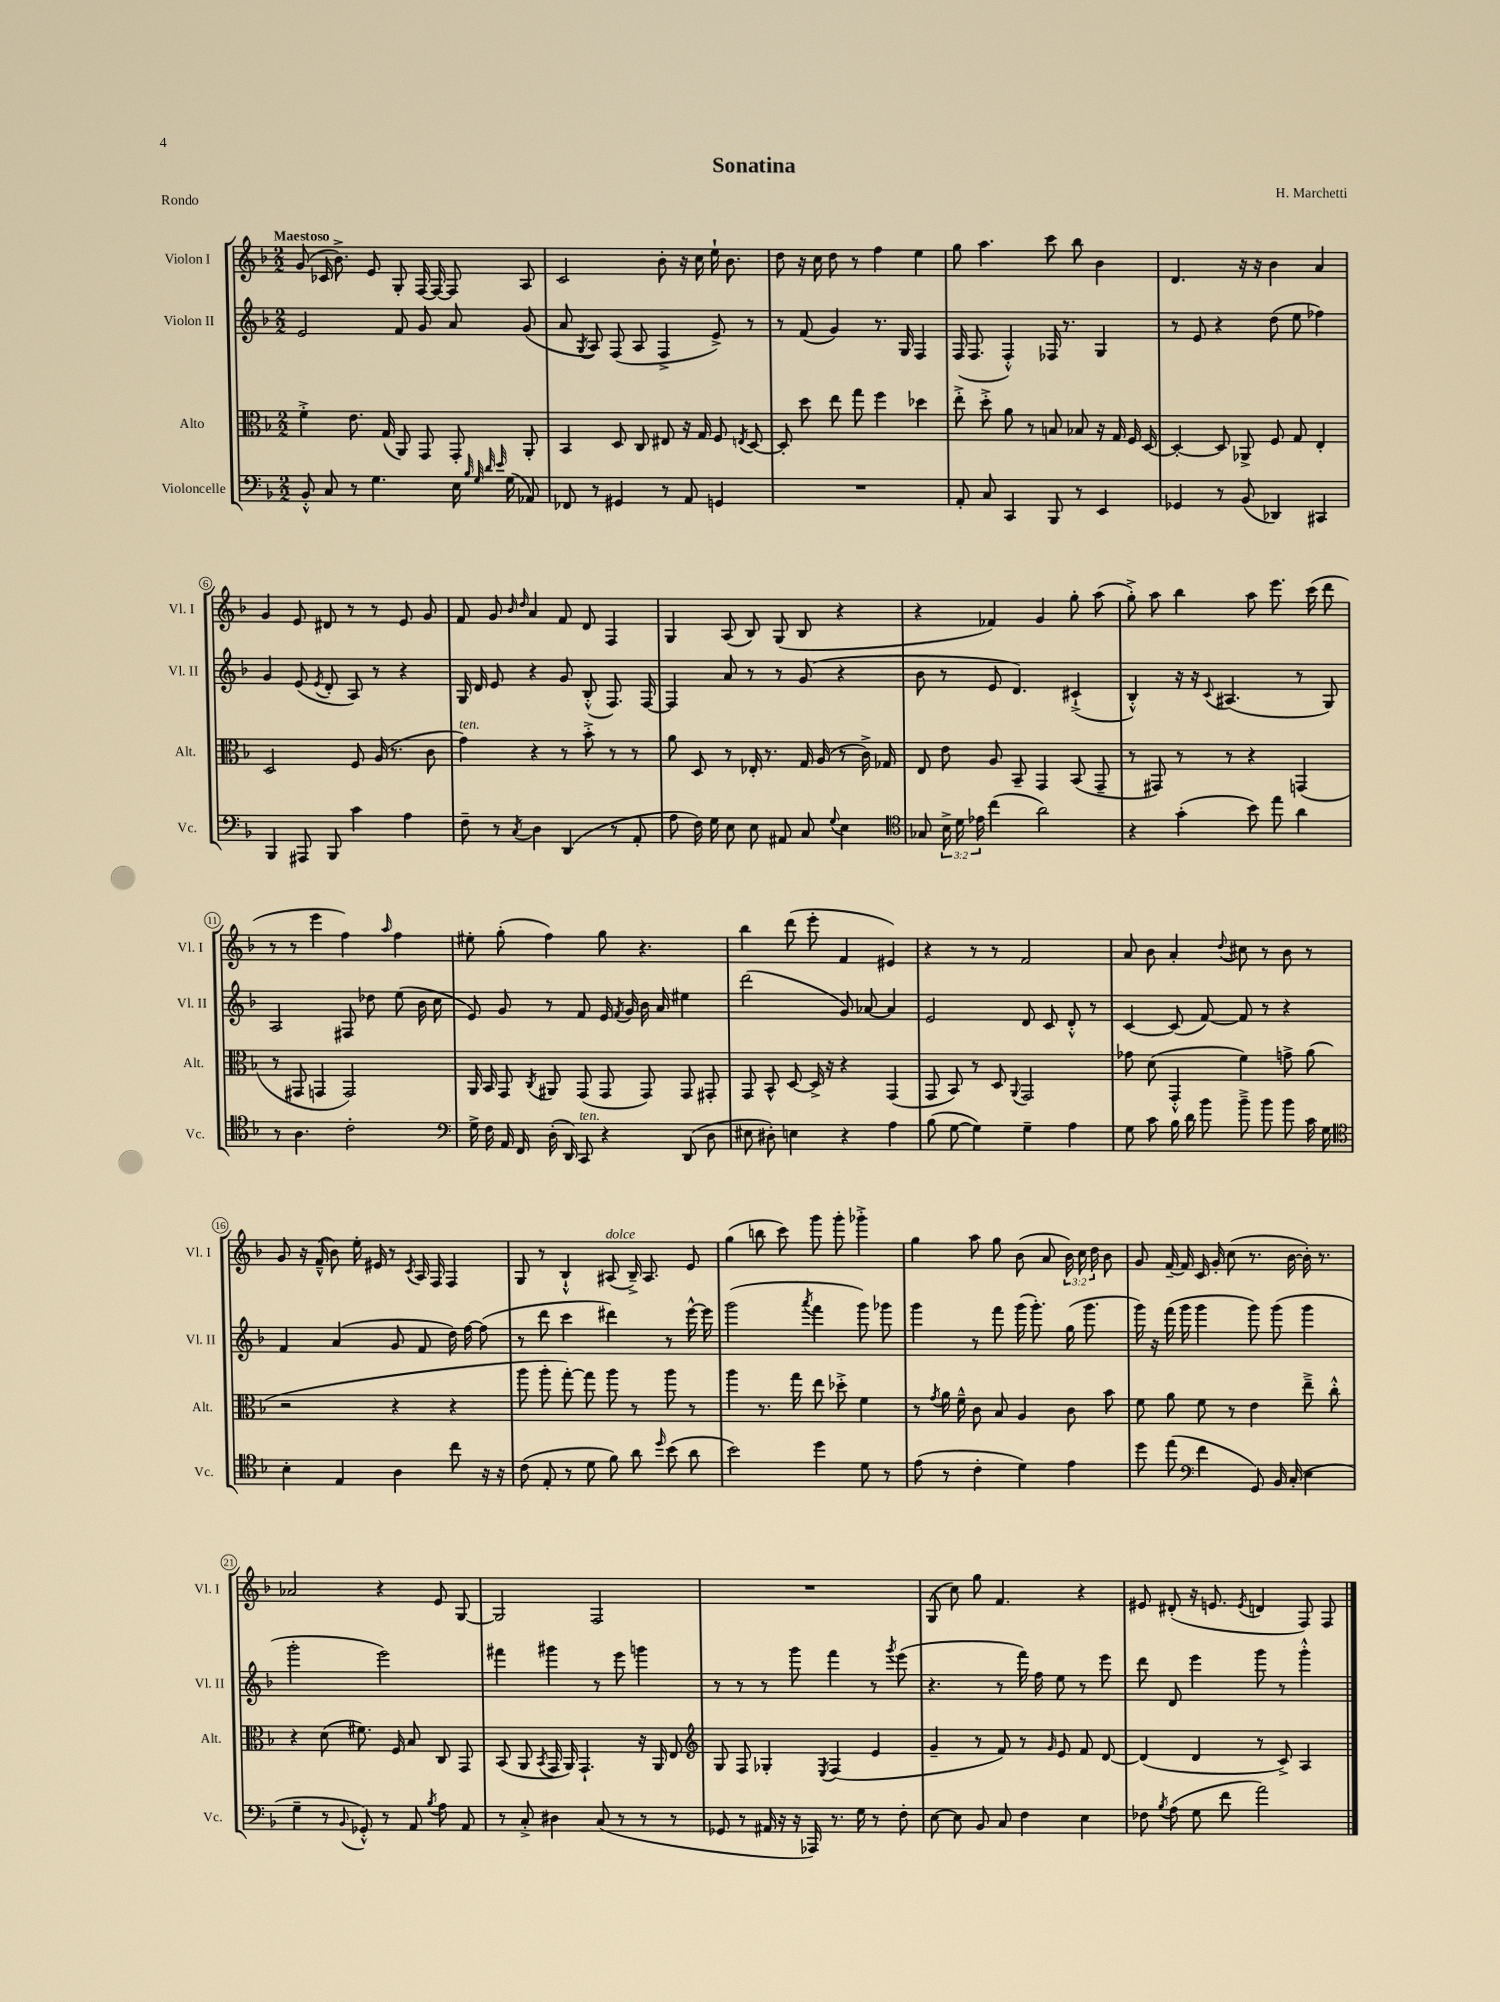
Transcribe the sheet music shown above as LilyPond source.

\header { title = "Sonatina" composer = "H. Marchetti" piece = "Rondo" }
<<
\new StaffGroup <<
\new Staff = "s0" \with { instrumentName = "Violon I" shortInstrumentName = "Vl. I" } {
    \clef treble \key f \major \numericTimeSignature \time 2/2 \override Staff.TupletNumber.text = #tuplet-number::calc-fraction-text \tempo "Maestoso"
    \autoBeamOff g'8( ces'16 bes'8.->) e'8 g8-. f16~ f16~ f8 a8 |
    c'2 bes'8-. r16 c''16 e''16-! bes'8. |
    d''8 r16 c''16 d''8 r8 f''4 e''4 |
    g''8 a''4. c'''8 bes''8 bes'4 |
    d'4. r16 r16 bes'4 a'4 |
    g'4 e'8 dis'8 r8 r8 e'8 g'8 |
    f'8 g'8 \grace { bes'16 d''16 } a'4 f'8 d'8 f4 |
    g4 a8( bes8) g8( bes8 r4 |
    r4 fes'4) g'4 g''8-. a''8( |
    g''8-.->) a''8 bes''4 a''8 e'''8. c'''16( d'''8 |
    r8 r8 e'''4 f''4) \grace { a''16 } f''4 |
    eis''8-. g''8-.( f''4) g''8 r4. |
    bes''4 d'''8( e'''8-. f'4 eis'4) |
    r4 r8 r8 f'2 |
    a'8 bes'8 a'4-. \appoggiatura { d''8 } cis''8 r8 bes'8 r8 |
    g'8 r16 f'16---^( bes'8) e''16-. eis'16 r8 \acciaccatura { c'8 } a16 f16 f4 |
    g8 r8 bes4-!-^ ais8^\markup { \italic "dolce" }( bes16--->) ais8. e'8 |
    g''4( b''8 c'''8) g'''8 g'''8-. ges'''4-.-> |
    g''4 a''8 g''8 bes'8( a'8 \tuplet 3/2 { bes'16) c''16 d''16 } bes'8 |
    g'8 f'16~-- f'16 c'16 g'16-. c''8( r8. bes'16~ bes'16-.) r8. |
    aes'2 r4 e'8 g8~ |
    g2 f2 |
    R1 |
    g8( c''8) g''8 f'4. r4 |
    eis'8 dis'8-.( r16 e'8. \acciaccatura { e'8 } d'4 f8) f8 \bar "|." |
}
\new Staff = "s1" \with { instrumentName = "Violon II" shortInstrumentName = "Vl. II" } {
    \clef treble \key f \major \numericTimeSignature \time 2/2
    \autoBeamOff e'2 f'8 g'8 a'8 g'8( |
    a'8 \acciaccatura { g8 } a8) f8( a8 f4-> e'8->) r8 |
    r8 f'8( g'4) r8. g16 f4 |
    f16( f8. f4-.-^) fes16 r8. g4 |
    r8 e'8 r4 d''8( e''8 fes''4) |
    g'4 e'8( \acciaccatura { e'8 } d'8-. a8) r8 r4 |
    g16 d'16 e'8 r4 g'8 bes8-.-^( f8.) f16~ |
    f4 a'8 r8 r8 g'8( r4 |
    bes'8 r8 e'8 d'4.) cis'4-!->( |
    bes4-.-^) r16 r16 \appoggiatura { c'8 } ais4.( r8 g8) |
    a2 fis8 des''8 e''8( bes'16 c''16 |
    e'8) g'8 r8 f'8 e'16 \acciaccatura { f'8 } g'16 bes'16 a'16 eis''4 |
    d'''2( g'8) aes'8~ aes'4 |
    e'2 d'8 c'8 d'8-.-^ r8 |
    c'4~ c'8( f'8~) f'8 r8 r4 |
    f'4 a'4( g'8 f'8 d''16) f''16~ f''8( |
    r8 d'''8 c'''4 dis'''4) r8 e'''16~-^ e'''16 |
    g'''2( \acciaccatura { a'''8 } f'''4 g'''8) ges'''8 |
    g'''4 r8 f'''8 g'''16( g'''8.-.) g''16( g'''8. |
    g'''16) r16 f'''16( g'''16 g'''4 g'''8) g'''8( g'''4 |
    g'''2-. e'''2) |
    fis'''4 gis'''4 r8 e'''8 g'''4 |
    r8 r8 r8 g'''8 f'''4 r8 \acciaccatura { g'''8 } e'''8( |
    r4. r8 f'''16) f''16 e''8 r8 e'''8 |
    d'''8 d'8 e'''4 g'''8 r8 g'''4-.-^ \bar "|." |
}
\new Staff = "s2" \with { instrumentName = "Alto" shortInstrumentName = "Alt." } {
    \clef alto \key f \major \numericTimeSignature \time 2/2
    \autoBeamOff f'4-.-> e'8. g16( a,8) g,8 g,8-. a,8-. |
    bes,4 d8 c8 eis8 r16 g16 f8 \acciaccatura { e8 } d8~ |
    d8-. d''8 e''8 g''8 f''4 des''4 |
    e''8-.-> d''8-.-> a'8 r8 b8 bes8 r16 g16 f16 d16~ |
    d4~-. d8 aes,8-> f8 g8 e4-. |
    d2 f8 a16( r8. c'8 |
    g'4^\markup { \italic "ten." }) r4 r8 bes'8-.-> r8 r8 |
    a'8 d8 r8 ees16-. r8. g16 a16( r8 c'16->) ges16 |
    e8 e'8 a8 bes,8-- g,4 bes,8( g,8-- |
    r8 gis,8) r8 r8 r4 g,4( |
    r8 gis,8 g,4 g,2) |
    a,16 bes,16 g,8 \acciaccatura { c8 } ais,8 g,8( g,8 g,8) g,8 gis,8-. |
    g,8 bes,8-^ d8~ d16-> r16 r4 g,4( |
    g,8 bes,8) r8 d8 \appoggiatura { a,8 } g,2 |
    ges'8 d'8( g,4-.-^ f'4) g'8-> a'8( |
    r2 r4 r4 |
    a''8 a''8-. g''8~-.) g''8 a''8 r8 a''8 r8 |
    a''4 r8. g''16 e''8 des''8-.-> f'4 |
    r8 \acciaccatura { g'8 } a'16 f'16---^ c'8 bes8 a4 c'8 bes'8 |
    f'8 a'8 f'8 r8 e'4 e''8---> c''8-.-^ |
    r4 d'8( fis'8.) f16 bes8 c8 g,8 |
    bes,8( a,8 \acciaccatura { bes,8 } g,16 a,16) g,4.-! r16 a,16 e8 |
    \clef treble g8 f8 ges4-. \acciaccatura { e8 } f4( e'4 |
    g'4-- r8 f'8) r8 \grace { g'16 } e'8 f'8 d'8~ |
    d'4( d'4 r8 c'8->) a4 \bar "|." |
}
\new Staff = "s3" \with { instrumentName = "Violoncelle" shortInstrumentName = "Vc." } {
    \clef bass \key f \major \numericTimeSignature \time 2/2 \override Staff.TupletNumber.text = #tuplet-number::calc-fraction-text
    \autoBeamOff bes,8-.-^ c8 r8 g4. e16 \grace { bes32 g32 d'32 e'32 } g16( aes,8) |
    fes,8 r8 gis,4 r8 a,8 g,4 |
    R1 |
    a,8-. c8 c,4 bes,,8 r8 e,4 |
    ges,4 r8 bes,8( des,4) cis,4 |
    bes,,4 ais,,8 bes,,8 c'4 a4 |
    f8-- r8 \acciaccatura { c8 } d4 d,4( r8 a,8-. |
    a8 f16) g16 e8 e8 ais,8 c8 \appoggiatura { g8 } e4 |
    \clef tenor ges8 \tuplet 3/2 { bes16-> d'16 ees'16 } c''4( a'2) |
    r4 g'4-.( bes'8) e''8 a'4 |
    r8 a4. c'2-. |
    \clef bass g16-> f16 a,16 f,16 d16-.( d,16) c,8^\markup { \italic "ten." } r4 d,8( d8 |
    eis8 dis8-.) e4 r4 a4 |
    bes8( g8~ g4) g4-- a4 |
    g8 c'8 bes16 d'16 bes'8 bes'8---> bes'8 bes'8 c'16 g16 |
    \clef tenor bes4-. e4 a4 c''8 r16 r16 |
    c'8( e8-. r8 d'8 f'8) a'8 \grace { d''16 } bes'8( a'8 |
    bes'2) d''4 d'8 r8 |
    e'8( r8 c'4-. d'4) e'4 |
    d''8 e''8( \clef bass f'4 g,8) bes,16 c16-.( e4 |
    g4-- r8 \appoggiatura { bes,8 } ges,8-.-^) r8 a,8 \acciaccatura { bes8 } a8 a,8 |
    r8 c8-.-> dis4 c8( r8 r8 r8 |
    ges,8 r8 ais,16 r16 r16 aes,,16) r8. g16 r8 f8-. |
    e8~ e8 bes,8 c8 f4 e4 |
    fes8 \acciaccatura { bes8 } a8( g8 f'8 a'2) \bar "|." |
}
>>
>>
\layout { \context { \Score \override BarNumber.stencil = #(make-stencil-circler 0.1 0.3 ly:text-interface::print) } }
